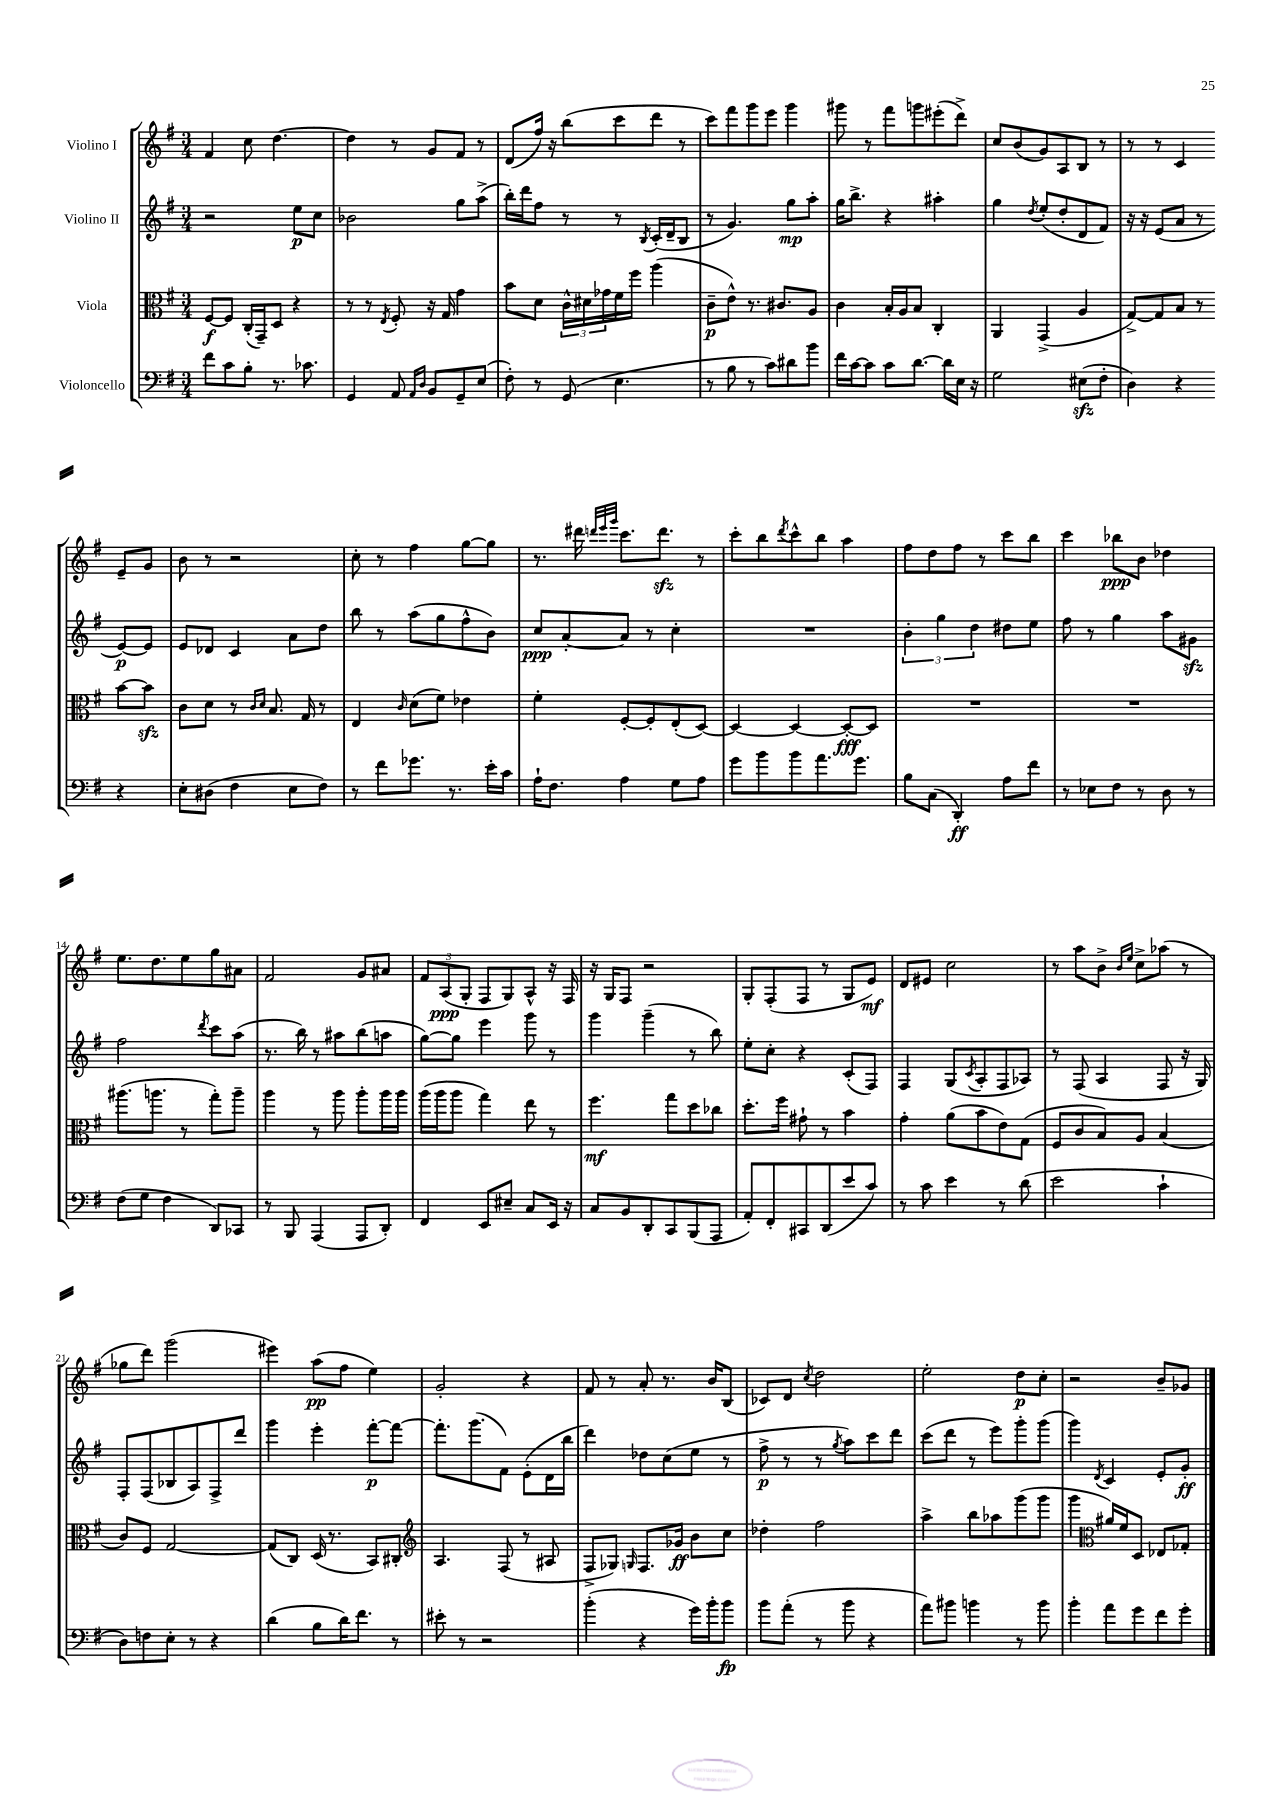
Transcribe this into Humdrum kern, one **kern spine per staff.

**kern	**dynam	**kern	**dynam	**kern	**dynam	**kern	**dynam
*part4	*part4	*part3	*part3	*part2	*part2	*part1	*part1
*staff4	*staff4	*staff3	*staff3	*staff2	*staff2	*staff1	*staff1
*I"Violoncello	*	*I"Viola	*	*I"Violino II	*	*I"Violino I	*
*clefF4	*	*clefC3	*	*clefG2	*	*clefG2	*
*k[f#]	*	*k[f#]	*	*k[f#]	*	*k[f#]	*
*M3/4	*	*M3/4	*	*M3/4	*	*M3/4	*
=1	=1	=1	=1	=1	=1	=1	=1
8f#\L	.	[8F#/L	f	2r	.	4f#/	.
8c\	.	8F#/J]	.	.	.	.	.
8B'\J	.	(16C'/LL	.	.	.	8cc\	.
.	.	16GG~/J)	.	.	.	.	.
8.r	.	8D/J	.	.	.	[4.dd\	.
.	.	4r	.	8ee\L	p	.	.
8.c-X\	.	.	.	.	.	.	.
.	.	.	.	8cc\J	.	.	.
=2	=2	=2	=2	=2	=2	=2	=2
4GG/	.	8r	.	2b-X\	.	4dd\]	.
.	.	8r	.	.	.	.	.
.	.	8qE/	.	.	.	.	.
8AA/	.	8F#'/	.	.	.	8r	.
16qqAA/LL	.	.	.	.	.	.	.
16qqD/JJ	.	.	.	.	.	.	.
8BB/L	.	16r	.	.	.	8g/L	.
.	.	16G/	.	.	.	.	.
8GG~/	.	4g\	.	8gg\L	.	8f#/J	.
(8E/J	.	.	.	(8aa^\J	.	8r	.
=3	=3	=3	=3	=3	=3	=3	=3
8F#'\)	.	8b\L	.	16bb'\LL)	.	(8d/L	.
.	.	.	.	16ddd\J	.	.	.
8r	.	8d\J	.	8ff#\J	.	16ff#/Jk)	.
.	.	.	.	.	.	16r	.
(8GG/	.	24c^^\LL	.	8r	.	(8bb\L	.
.	.	24d#X\	.	.	.	.	.
.	.	24g-X\	.	.	.	.	.
4.E\	.	16f#\	.	8r	.	8ccc\	.
.	.	16ff#\JJ	.	.	.	.	.
.	.	.	.	8qB/	.	.	.
.	.	(4aa\	.	(16c'/LL	.	8ddd\J	.
.	.	.	.	16d~/J	.	.	.
.	.	.	.	8B/J	.	8r	.
=4	=4	=4	=4	=4	=4	=4	=4
8r	.	8c~\L	p	8r	.	8ccc\L)	.
8B\	.	8e^^\J)	.	4.g/)	.	8fff#\	.
8r	.	8.r	.	.	.	8ggg\	.
8c\L)	.	.	.	.	.	8eee\J	.
.	.	8.c#X/L	.	.	.	.	.
8d#X\	.	.	.	8gg\L	mp	4ggg\	.
8b\J	.	8A/J	.	8aa'\J	.	.	.
=5	=5	=5	=5	=5	=5	=5	=5
16f#\LL	.	4c\	.	16gg\KL	.	8ggg#X\	.
[16c\J	.	.	.	8.bb^\J	.	.	.
8c\J]	.	.	.	.	.	8r	.
8c\L	.	16B'/LL	.	4r	.	8fff#\L	.
.	.	16A/J	.	.	.	.	.
[8.d\J	.	8B/J	.	.	.	8gggn\	.
.	.	4C'/	.	4aa#X'\	.	(8eee#X'\	.
16d\LL]	.	.	.	.	.	.	.
16E\JJ	.	.	.	.	.	8ddd^\J)	.
16r	.	.	.	.	.	.	.
=6	=6	=6	=6	=6	=6	=6	=6
2G\	.	4AA/	.	4gg\	.	8cc/L	.
.	.	.	.	.	.	(8b/	.
.	.	.	.	8qdd/	.	.	.
.	.	(4GG^/	.	(8ee'/L	.	8g/)	.
.	.	.	.	8dd'/	.	8A/	.
(8E#Xzz\L	.	4A/	.	8d/	.	8B/J	.
8F#'\J	.	.	.	8f#/J)	.	8r	.
=7	=7	=7	=7	=7	=7	=7	=7
4D\)	.	[8G^/L)	.	16r	.	8r	.
.	.	.	.	16r	.	.	.
.	.	8G/]	.	(8e/L	.	8r	.
4r	.	8B/J	.	8a/J	.	4c/	.
.	.	8r	.	8r	.	.	.
4r	.	[8b\L	.	[8e/L)	p	8e~/L	.
.	.	8bzz\J]	.	8e/J]	.	8g/J	.
!!LO:LB:g=z
=8	=8	=8	=8	=8	=8	=8	=8
8E'\L	.	8c\L	.	8e/L	.	8b\	.
(8D#X\J	.	8d\J	.	8d-X/J	.	8r	.
4F#\	.	8r	.	4c/	.	2r	.
.	.	16qqc/LL	.	.	.	.	.
.	.	16qqd/JJ	.	.	.	.	.
.	.	8.B/	.	.	.	.	.
8E\L	.	.	.	8a\L	.	.	.
.	.	16G/	.	.	.	.	.
8F#\J)	.	8r	.	8dd\J	.	.	.
=9	=9	=9	=9	=9	=9	=9	=9
8r	.	4E/	.	8bb\	.	8cc'\	.
8f#\L	.	.	.	8r	.	8r	.
.	.	16qqc/	.	.	.	.	.
8.g-X\J	.	(8d\L	.	(8aa\L	.	4ff#\	.
.	.	8f#\J)	.	8gg\	.	.	.
8.r	.	.	.	.	.	.	.
.	.	4e-X\	.	8ff#^^\	.	[8gg\L	.
16e'\LL	.	.	.	8b\J)	.	8gg\J]	.
16c\JJ	.	.	.	.	.	.	.
=10	=10	=10	=10	=10	=10	=10	=10
16A`\KL	.	4f#'\	.	8cc/L	ppp	8.r	.
8.F#\J	.	.	.	.	.	.	.
.	.	.	.	[8a'/	.	.	.
.	.	.	.	.	.	16ddd#X\	.
.	.	.	.	.	.	32qqdddn/LLL	.
.	.	.	.	.	.	32qqeee/	.
.	.	.	.	.	.	32qqggg/JJJ	.
4A\	.	[8F#'/L	.	8a/J]	.	8.ccc\L	.
.	.	8F#'/]	.	8r	.	.	.
.	.	.	.	.	.	8.dddzz\J	.
8G\L	.	(8E'/	.	4cc'\	.	.	.
8A\J	.	[8D/J)	.	.	.	8r	.
=11	=11	=11	=11	=11	=11	=11	=11
8g\L	.	4D/_	.	2.r	.	8ccc'\L	.
8b\	.	.	.	.	.	8bb\	.
.	.	.	.	.	.	8qddd/	.
8b\	.	4D/_	.	.	.	8ccc^^\	.
8.a\	.	.	.	.	.	8bb\J	.
.	.	8D'/L_	fff	.	.	4aa\	.
8.g\J	.	.	.	.	.	.	.
.	.	8D/J]	.	.	.	.	.
=12	=12	=12	=12	=12	=12	=12	=12
8B\L	.	2.r	.	6b'\	.	8ff#\L	.
(8C\J	.	.	.	.	.	8dd\	.
.	.	.	.	6gg\	.	.	.
4DD'/)	ff	.	.	.	.	8ff#\J	.
.	.	.	.	6dd\	.	.	.
.	.	.	.	.	.	8r	.
8A\L	.	.	.	8dd#X\L	.	8ccc\L	.
8f#\J	.	.	.	8ee\J	.	8bb\J	.
=13	=13	=13	=13	=13	=13	=13	=13
8r	.	2.r	.	8ff#\	.	4ccc\	.
8E-X\L	.	.	.	8r	.	.	.
8F#\J	.	.	.	4gg\	.	8bb-X\L	ppp
8r	.	.	.	.	.	8b\J	.
8D\	.	.	.	8aa\L	.	4dd-X\	.
8r	.	.	.	8g#Xzz\J	.	.	.
!!LO:LB:g=z
=14	=14	=14	=14	=14	=14	=14	=14
(8F#\L	.	(8.aa#X\L	.	2ff#\	.	8.ee\L	.
8G\J	.	.	.	.	.	.	.
.	.	8.aan\J	.	.	.	8.dd\	.
4F#\	.	.	.	.	.	.	.
.	.	8r	.	.	.	8ee\	.
.	.	.	.	8qddd/	.	.	.
8DD/L)	.	8gg'\L)	.	8ccc\L	.	8gg\	.
8CC-X/J	.	8aa~\J	.	(8aa\J	.	8a#X\J	.
=15	=15	=15	=15	=15	=15	=15	=15
8r	.	4aa\	.	8.r	.	2f#/	.
8BBB/	.	.	.	.	.	.	.
.	.	.	.	16bb\)	.	.	.
(4AAA/	.	8r	.	8r	.	.	.
.	.	8aa\	.	8aa#X\L	.	.	.
8AAA/L	.	8aa'\L	.	(8bb\	.	8g/L	.
8DD'/J)	.	16aa\L	.	8aan\J	.	8a#X/J	.
.	.	16aa\JJ	.	.	.	.	.
=16	=16	=16	=16	=16	=16	=16	=16
4FF#/	.	(16aa\LL	.	[8gg\L)	.	12f#/L	.
.	.	16aa\J	.	.	.	.	.
.	.	.	.	.	.	(12A/	ppp
.	.	8aa\J	.	8gg\J]	.	.	.
.	.	.	.	.	.	12G'/J	.
8EE/L	.	4gg\)	.	4eee\	.	8F#/L	.
8E#X~/J	.	.	.	.	.	8G/)	.
8C/L	.	8ee\	.	8ggg\	.	8A^^/J	.
16EE/Jk	.	8r	.	8r	.	16r	.
16r	.	.	.	.	.	16F#/	.
=17	=17	=17	=17	=17	=17	=17	=17
8C/L	.	4.ff#\	mf	4ggg\	.	16r	.
.	.	.	.	.	.	16G/KL	.
8BB/	.	.	.	.	.	8F#/J	.
8DD'/	.	.	.	(4ggg~\	.	2r	.
8CC/	.	8gg\L	.	.	.	.	.
(8BBB/	.	8dd\	.	8r	.	.	.
8AAA/J	.	8cc-X\J	.	8bb\)	.	.	.
=18	=18	=18	=18	=18	=18	=18	=18
8AA'/L)	.	8.dd'\L	.	8ee'\L	.	8G'/L	.
8FF#'/	.	.	.	8cc'\J	.	(8F#'/	.
.	.	16ff#\Jk	.	.	.	.	.
8CC#X/	.	8g#X`\	.	4r	.	8F#/J	.
(8DD/	.	8r	.	.	.	8r	.
8e/	.	4b\	.	(8c'/L	.	8G/L	.
8c/J)	.	.	.	8F#/J)	.	8e/J)	mf
=19	=19	=19	=19	=19	=19	=19	=19
8r	.	4g'\	.	4F#/	.	8d/L	.
8c\	.	.	.	.	.	8e#X/J	.
4e\	.	(8a\L	.	(8G/L	.	2cc\	.
.	.	.	.	8qc/	.	.	.
.	.	8b\	.	8A'/	.	.	.
8r	.	8e\)	.	8F#/	.	.	.
(8d\	.	(8G\J	.	8A-X/J)	.	.	.
=20	=20	=20	=20	=20	=20	=20	=20
2e\	.	8F#/L	.	8r	.	8r	.
.	.	8c/	.	(8F#/	.	8aa\L	.
.	.	8B/)	.	4A/	.	8b^\J	.
.	.	.	.	.	.	16qqb/LL	.
.	.	.	.	.	.	16qqee/JJ	.
.	.	8A/J	.	.	.	8cc^\L	.
4c`\	.	(4B/	.	8F#/	.	(8aa-X\J	.
.	.	.	.	16r	.	8r	.
.	.	.	.	16G/)	.	.	.
!!LO:LB:g=z
=21	=21	=21	=21	=21	=21	=21	=21
8D\L)	.	8c/L)	.	8F#'/L	.	8gg-X\L	.
8Fn\	.	8F#/J	.	(8F#/	.	8ddd\J)	.
8E'\J	.	[2G/	.	8B-X/	.	(2ggg\	.
8r	.	.	.	8A/)	.	.	.
4r	.	.	.	8F#^/	.	.	.
.	.	.	.	8ddd/J	.	.	.
=22	=22	=22	=22	=22	=22	=22	=22
(4d\	.	(8G/L]	.	4ggg\	.	4eee#X\)	.
.	.	8C/J)	.	.	.	.	.
8B\L	.	(16D/	.	4eee'\	.	(8aa\L	pp
.	.	8.r	.	.	.	.	.
16d\K)	.	.	.	.	.	8ff#\J	.
8.f#\J	.	.	.	.	.	.	.
.	.	8BB/L)	.	[8fff#'\L	p	4ee\)	.
8r	.	8C#X'/J	.	8fff#\J_	.	.	.
=23	=23	=23	=23	=23	=23	=23	=23
*	*	*clefG2	*	*	*	*	*
8e#X'\	.	4.A/	.	8.fff#'\L]	.	2g'/	.
8r	.	.	.	.	.	.	.
.	.	.	.	(8.ggg\	.	.	.
2r	.	.	.	.	.	.	.
.	.	(8F#/	.	8f#\J)	.	.	.
.	.	8r	.	(8e'\L	.	4r	.
.	.	8A#X/	.	16d\L	.	.	.
.	.	.	.	16bb\JJ	.	.	.
=24	=24	=24	=24	=24	=24	=24	=24
(4b'\	.	8F#^/L	.	4ddd\)	.	8f#/	.
.	.	8G-X/J)	.	.	.	8r	.
.	.	16qqGn/	.	.	.	.	.
4r	.	8.F#/L	.	8dd-X\L	.	8a'/	.
.	.	.	.	(8cc\	.	8.r	.
.	.	16g-X/Jk	ff	.	.	.	.
16g\LL)	.	8b\L	.	8ee\J	.	.	.
16b'\J	.	.	.	.	.	16b/KL	.
8b\J	fp	8cc\J	.	8r	.	(8B/J	.
=25	=25	=25	=25	=25	=25	=25	=25
8b\L	.	4dd-X'\	.	8ff#^\	p	8c-X/L)	.
(8a'\J	.	.	.	8r	.	8d/J	.
.	.	.	.	.	.	8qcc/	.
8r	.	2ff#\	.	8r	.	2dd\	.
.	.	.	.	8qgg/	.	.	.
8b\	.	.	.	8aa\L)	.	.	.
4r	.	.	.	8ccc\	.	.	.
.	.	.	.	8ddd\J	.	.	.
=26	=26	=26	=26	=26	=26	=26	=26
8a\L)	.	4aa^\	.	(8ccc\L	.	2ee'\	.
8b#X\J	.	.	.	8ddd\J	.	.	.
4bn\	.	8bb\L	.	8r	.	.	.
.	.	8aa-X\	.	8eee\L)	.	.	.
8r	.	(8ggg\	.	8ggg'\	.	8dd\L	p
8b\	.	8ggg\J	.	(8ggg\J	.	8cc'\J	.
=27	=27	=27	=27	=27	=27	=27	=27
4b'\	.	4ggg\	.	4ggg\)	.	2r	.
*	*	*clefC3	*	*	*	*	*
.	.	.	.	8qd/	.	.	.
8a\L	.	16a#X/LL)	.	4c/	.	.	.
.	.	16f#/J	.	.	.	.	.
8g\	.	8D/J	.	.	.	.	.
8f#\	.	8E-X/L	.	8e'/L	.	8b~/L	.
8g'\J	.	8G-X'/J	.	8g'/J	ff	8g-X/J	.
==	==	==	==	==	==	==	==
*-	*-	*-	*-	*-	*-	*-	*-
